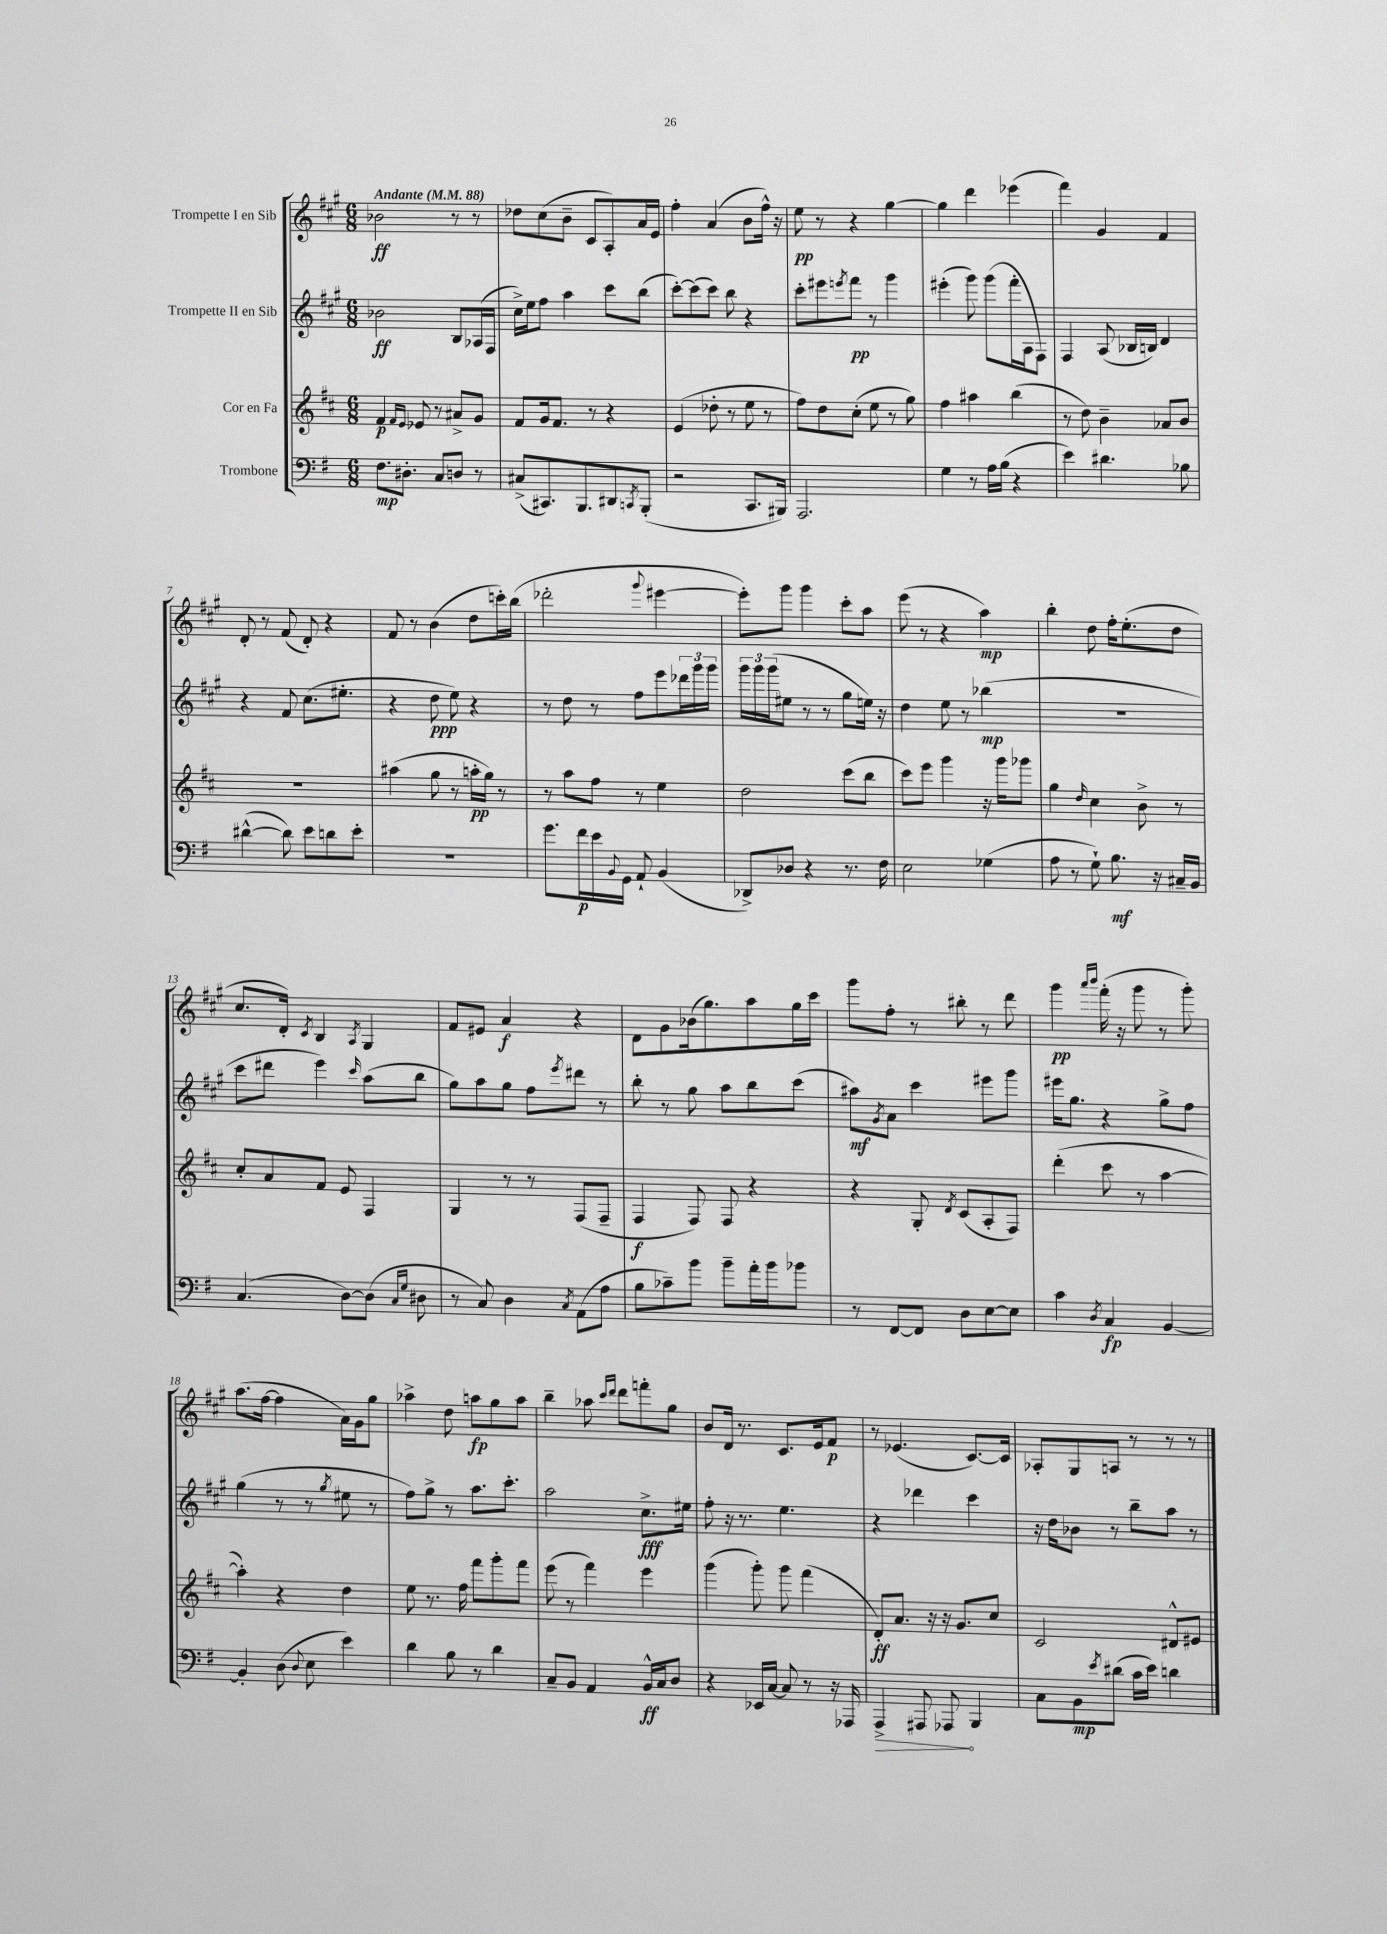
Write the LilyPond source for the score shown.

<<
\new StaffGroup <<
\new Staff = "s0" \with { instrumentName = "Trompette I en Sib" } {
    \clef treble \key a \major \numericTimeSignature \time 6/8 \tempo "Andante" 4 = 88
    bes'2\ff r8 r8 |
    des''8 cis''8( b'8-- cis'8 a8-.) a'16 e'16 |
    fis''4-. a'4( b'8 fis''16-^) r16 |
    e''8\pp r8 r4 gis''4~ |
    gis''4 d'''4 ees'''4( |
    fis'''4) gis'4 fis'4 |
    d'8-. r8 fis'8( d'8-.) r4 |
    fis'8 r8 b'4( d''8 c'''16-.) b''16( |
    des'''2-. \appoggiatura { gis'''8 } eis'''4~ |
    eis'''8-.) gis'''8 gis'''4 cis'''8-. a''8 |
    e'''8( r8 r4 a''4\mp) |
    b''4-. d''8 fis''16-. e''8.-.( d''8 |
    cis''8. d'16-.) \acciaccatura { cis'8 } b4 \acciaccatura { a8 } gis4 |
    fis'8 eis'8 a'4\f r4 |
    d'8 gis'8 bes'16( gis''8.) a''8 gis''16 cis'''16 |
    gis'''8 fis''8-. r8 bis''8-. r8 d'''8 |
    gis'''4\pp \grace { a'''16 b'''16 } fis'''16-.( r16 gis'''8 r8 gis'''8-.) |
    a''8.( fis''16~ fis''4 a'16) gis'16 gis''8 |
    aes''4-> d''8 a''8\fp gis''8 a''8 |
    b''4-- aes''8 \grace { cis'''16 d'''16 } d'''8 f'''8-. gis''8 |
    b'8 d'16 r8. cis'8. e'16 fis'8\p |
    r8 ees'4.( cis'8.~) cis'16 |
    aes8-. gis8 a8 r8 r8 r8 \bar "|." |
}
\new Staff = "s1" \with { instrumentName = "Trompette II en Sib" } {
    \clef treble \key a \major \numericTimeSignature \time 6/8
    bes'2\ff b8 aes16( fis16 |
    cis''16->) e''16 fis''8 a''4 cis'''8 b''8( |
    cis'''8~-.) cis'''8( cis'''8) b''8 r4 |
    cis'''8-. eis'''8 \acciaccatura { e'''8 } fis'''8\pp r8 gis'''4 |
    eis'''4-.( gis'''8) gis'''8( fis'''16-. a16 fis8) |
    fis4 a8( bes16 b16) d'4 |
    r4 fis'8 cis''8.( eis''8.-. |
    r4 d''8\ppp e''8) r4 |
    r8 d''8 r8 fis''8 e'''8 \tuplet 3/2 { des'''16 gis'''16 gis'''16 } |
    \tuplet 3/2 { gis'''16 gis'''16 gis'''16( } eis''8 r8 r8 gis''8 e''16) r16 |
    d''4 e''8 r8 bes''4\mp( |
    R2. |
    cis'''8 dis'''8 e'''4) \grace { cis'''16 } a''8( b''8 |
    gis''8) a''8 gis''8 fis''8 \acciaccatura { e'''8 } dis'''8 r8 |
    b''8-. r8 gis''8 a''8 b''8 cis'''8( |
    ais''8\mf) \acciaccatura { gis'8 } a'8 cis'''4 eis'''8 gis'''8 |
    eis'''16 gis''8. r4 gis''8-> fis''8 |
    gis''4( r8 r8 \acciaccatura { gis''8 } eis''8 r8 |
    fis''8) gis''8-> r8 a''8. cis'''8.-. |
    a''2 cis''8.->\fff eis''16 |
    fis''8-. r16 r8. e''4. |
    r4 des'''4 cis'''4 |
    r16 d''16 bes'8 r8 b''8-- a''8 r8 \bar "|." |
}
\new Staff = "s2" \with { instrumentName = "Cor en Fa" } {
    \clef treble \key d \major \numericTimeSignature \time 6/8
    fis'4\p \grace { fis'16 e'16 } ees'8 r8 ais'8-> g'8 |
    fis'8 g'16 fis'8. r8 r4 |
    e'4( des''8-. r8 e''8 r8 |
    fis''8) d''8 cis''8-.( e''8 r8 g''8) |
    fis''4 ais''4 b''4( |
    r8 d''8) b'4-- aes'8 b'8 |
    r2. |
    ais''4( g''8 r8 a''16-.\pp g''16) r8 |
    r8 a''8 fis''8 r8 e''4 |
    d''2 cis'''8( b''8 |
    cis'''8) e'''8 g'''4 r16 g'''16 ges'''8 |
    g''4 \grace { d''16 } cis''4 b'8-> r8 |
    cis''8-. a'8 fis'8 e'8 fis4 |
    g4 r8 r8 fis8( fis8-- |
    fis4\f fis8) fis8 r4 |
    r4 g8-. \acciaccatura { d'8 } cis'8( a8-. fis8) |
    d'''4-.( cis'''8 r8 a''4~ |
    a''4-.) r4 d''4 |
    e''8 r8. fis''16 fis'''8 g'''8-. fis'''8 |
    e'''8( r8 fis'''4) e'''4 |
    g'''4( g'''8-.) g'''8 fis'''4( |
    d'8-.\ff) a'8. r16 r16 g'8. cis''8 |
    cis'2 dis'8-^ eis'8 \bar "|." |
}
\new Staff = "s3" \with { instrumentName = "Trombone" } {
    \clef bass \key g \major \numericTimeSignature \time 6/8
    fis8.\mp dis8.-. c8 d8 r8 |
    cis8->( cis,8.) b,,8. dis,8 \acciaccatura { c,8 } b,,8-.( |
    r2 c,8. bis,,16) |
    a,,2. |
    g4 r8 a16 b16( r4 |
    e'4) dis'4. bes8 |
    dis'4~-^( dis'8) e'8 d'8 e'8-. |
    R2. |
    g'8. fis'16\p e'16 \appoggiatura { b,8 } g,16 a,8-! b,4( |
    des,8->) des8 r4 r8. fis16 |
    e2 ges4( |
    a8 r8 g8-!) b8.\mf r16 cis16-- b,16 |
    c4.( d8~) d8( \grace { c16 g16 } dis8 |
    r8 c8) d4 \acciaccatura { c8 } a,8( a8 |
    b8 ces'8--) b'8 b'8-- a'16-. b'16 bes'8 |
    r8 fis,8~ fis,8 d8 e8~ e8 |
    c'4 \acciaccatura { d8 } c4\fp b,4~ |
    b,4-. d8( \appoggiatura { d8 } e8 e'4) |
    d'4 b8 r8 d'4 |
    c8-- b,8 a,4 b,16-^\ff c16 d8 |
    r4 ees,16 c16~ c8 r8 r16 aes,,16 |
    \once \override Hairpin.circled-tip = ##t a,,4->\> ais,,8 aes,,8\! b,,4 |
    c8 b,8\mp \acciaccatura { e'8 } dis'8( c'16 e'16) d'4 \bar "|." |
}
>>
>>
